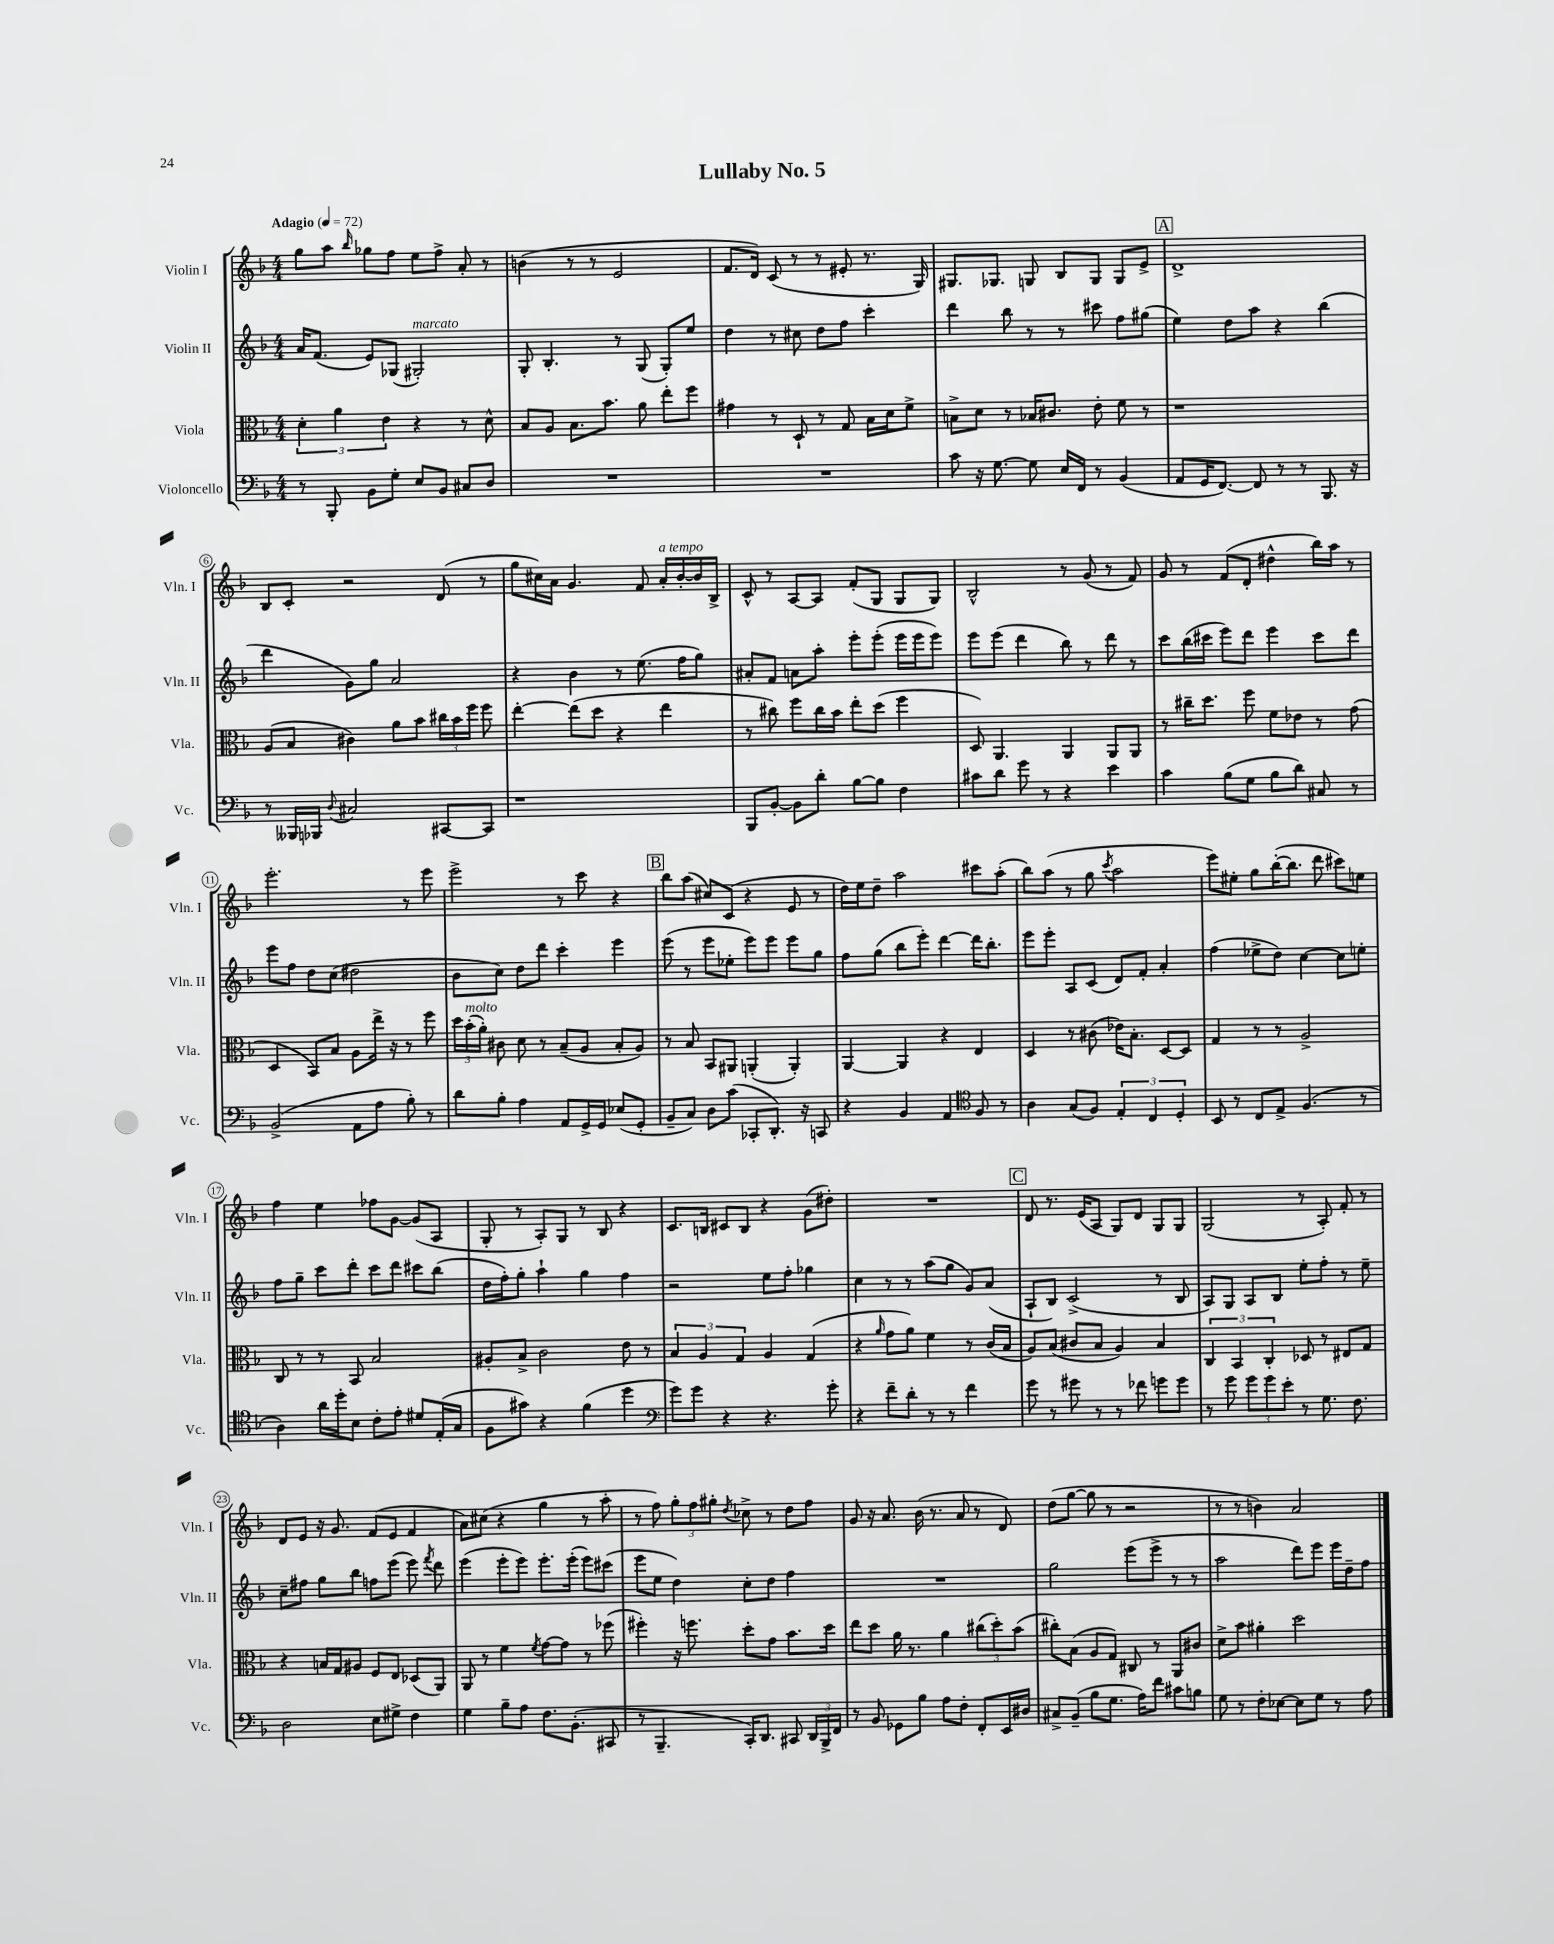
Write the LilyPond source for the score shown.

\header { title = "Lullaby No. 5" }
<<
\new StaffGroup <<
\new Staff = "s0" \with { instrumentName = "Violin I" shortInstrumentName = "Vln. I" } {
    \clef treble \key f \major \numericTimeSignature \time 4/4 \tempo "Adagio" 4 = 72
    \autoBeamOff g''8[ a''8] \grace { bes''16 } ges''8[ f''8] e''8[ f''8]-> a'8-. r8 |
    b'4( r8 r8 e'2 |
    f'8.[ d'16]) c'8( r8 r8 eis'8-. r8. g16) |
    gis8.[ ges8.] g8 bes8[ g8] g8[ e'8]-> |
    \mark \markup { \box "A" } d'1-> |
    bes8[ c'8]-. r2 d'8( r8 |
    g''8[ cis''16) a'16] g'4. f'8 a'16[-.^\markup { \italic "a tempo" } bes'16~-. bes'16 bes16]-> |
    c'8-^ r8 a8[~ a8] f'8[-.( g8] g8[ g8]) |
    bes2-^ r8 g'8( r8 f'8) |
    g'8 r8 f'8[( d'8]-. dis''4-^ bes''16[) a''16] r8 |
    e'''2.-. r8 e'''8 |
    e'''2-> r8 c'''8 r4 |
    \mark \markup { \box "B" } bes''8[ a''8]( cis''8[) c'8]( r4 e'8 r8 |
    d''16[) e''16 d''8]-- a''2 cis'''8[ a''8]-.( |
    bes''8[) a''8]( r8 g''8 \acciaccatura { c'''8 } a''2 |
    e'''8[) eis''8]-. g''8[ bes''16~-.( bes''8.] d'''8 cis'''8[) e''8] |
    f''4 e''4 fes''8[ g'8]~ g'8[( a8] |
    g8-. r8 a8[-.) g8] r8 bes8 r4 |
    c'8.[ b16] cis'8[ b8] r4 g'8[( dis''8]-.) |
    R1 |
    \mark \markup { \box "C" } d'8 r8. e'16[( a8] g8[) d'8] g8[ g8] |
    g2( r8 a8-.) f'8-. r8 |
    d'8[ e'8] r16 g'8. f'8[( e'8] f'4 |
    a'8[) cis''8]( r4 g''4 r8 a''8-. |
    r8 f''8) \tuplet 3/2 { g''8[-. f''8 gis''8]-. } \acciaccatura { d''8 } ces''8-> r8 d''8[ f''8] |
    g'8 r16 a'8. bes'16( r8. a'8 r8 d'8) |
    d''8[( g''8]~ g''8 r8 r2 |
    r8 r8 b'4) a'2 \bar "|." |
}
\new Staff = "s1" \with { instrumentName = "Violin II" shortInstrumentName = "Vln. II" } {
    \clef treble \key f \major \numericTimeSignature \time 4/4
    \autoBeamOff a'16[ f'8.]( e'8[) ges8]( gis2-.^\markup { \italic "marcato" }) |
    g8-. bes4.-. r8 g8( g8[-.) e''8] |
    d''4 r8 cis''8 d''8[ f''8] c'''4-. |
    d'''4 bes''8 r8 r8 cis'''8 f''8[ gis''8]( |
    \mark \markup { \box "A" } e''4) d''8[ a''8] r4 bes''4( |
    d'''4 g'8[) g''8] a'2 |
    r4 bes'4 r8 e''8.( f''16[ g''8]) |
    ais'8[-. f'8] a'8[ a''8]-. e'''8[-. e'''8]-.( e'''16[ e'''16 e'''8]) |
    e'''8[ e'''8]( d'''4 bes''8) r8 d'''8 r8 |
    c'''8[ bes''16( cis'''16] e'''8[) d'''8] e'''4 cis'''8[ d'''8] |
    e'''8[ f''8] d''8[ c''8]( dis''2 |
    bes'8[ c''8]) d''8[ d'''8] c'''4-. e'''4 |
    \mark \markup { \box "B" } e'''8( r8 e'''8[ ees''8]-. e'''8[) e'''8] e'''8[ g''8] |
    f''8[ g''8]( bes''8[ e'''8]-.) d'''4~ d'''16[ bes''8.]-. |
    e'''8[ e'''8]-. a8[ c'8]( d'8[) f'8]-. a'4-. |
    f''4( ees''8[-> d''8]) c''4~ c''8[ e''8]-. |
    f''8[ g''8]-- c'''8[ d'''8]-. c'''8[ d'''8] cis'''8[ bes''8]( |
    d''16[ f''16-.) g''8]-. a''4-! g''4 f''4 |
    r2 e''8[ f''8]-. ges''4 |
    c''4 r8 r8 a''8[( g''8] g'8[) a'8]( |
    \mark \markup { \box "C" } a8[-! bes8]) c'2->( r8 bes8 |
    a8[) g8] a8[ bes8] e''8[-. f''8]-. r8 e''8-- |
    c''8[-- fis''8] g''8[ bes''8] f''8[ e'''8]( e'''8) \acciaccatura { f'''8 } d'''8 |
    e'''4( e'''8[-. e'''8]) e'''8.[-. e'''16]-.( e'''8[) cis'''8]( |
    e'''8[ e''8] d''4) c''8[-. d''8] f''4 |
    R1 |
    g''2 e'''8[( e'''8]-> r8 r8 |
    a''2 d'''8[) e'''8] e'''16[ d''16-- f''8] \bar "|." |
}
\new Staff = "s2" \with { instrumentName = "Viola" shortInstrumentName = "Vla." } {
    \clef alto \key f \major \numericTimeSignature \time 4/4
    \autoBeamOff \tuplet 3/2 { d'4-. a'4 e'4 } r4 r8 d'8-^ |
    bes8[ a8] bes8.[ bes'8.] a'8 e''8[-. f''8] |
    gis'4 r8 d8-! r8 g8 bes16[ d'16 f'8]-> |
    b8[-> d'8] r8 bes16[ cis'8.] e'8-. f'8 r8 |
    \mark \markup { \box "A" } r1 |
    a8[( bes8] cis'4) a'8[ bes'8] \tuplet 3/2 { cis''16[ bes'16 f''16] } f''8 |
    e''4~-. e''8[( d''8] r4 e''4 |
    r8 cis''8) f''8[ cis''16 bes'16] e''8[-. d''8]( f''4 |
    d8) a,4. a,4 a,8[ a,8] |
    r8 cis''16[-- d''8.] f''8 f'8[ ees'8] r8 g'8( |
    d4 bes,8[) bes8] a8[ e''16]-> r16 r8 f''8 |
    \tuplet 3/2 { d''16[ bes'16-.^\markup { \italic "molto" }( a'16]-.) } cis'8 d'8 r8 bes8[--( a8] bes8[-. a8]) |
    \mark \markup { \box "B" } r8 bes8 bes,8[ ais,8] a,4-.( a,4-.) |
    a,4~ a,4 r4 e4 |
    d4 r8 cis'8( ees'16[) bes8.]-. d8[~ d8] |
    g4 r8 r8 a2-> |
    c8 r8 r8 bes,8 bes2 |
    ais8[-. bes8]-> c'2 e'8 r8 |
    \tuplet 3/2 { bes4 a4 g4 } a4 g4( |
    r4 \grace { a'16 } g'8[ a'8]) f'4 r8 c'16[( bes16] |
    \mark \markup { \box "C" } a8[) bes8]( cis'8[ bes8] a4) bes4 |
    \tuplet 3/2 { c4 bes,4 c4-. } des8 r8 eis8[ g8] |
    r4 b16[ g16 ais8] f8[ e8] des8[( a,8]) |
    a,8 r8 f'4 \acciaccatura { f'8 } g'8[~ g'8] r8 fes''8( |
    fis''4-.) r16 f''8. d''8[-. g'8] bes'8.[ d''16] |
    e''8[ d''8] a'16 r8. a'4 \tuplet 3/2 { cis''8[( d''8-.) bes'8]( } |
    cis''8[-.) bes8]( a8[ g8]) cis8 r8 a,8[ cis'8] |
    d'8[-> bes'8] ais'4-. d''2 \bar "|." |
}
\new Staff = "s3" \with { instrumentName = "Violoncello" shortInstrumentName = "Vc." } {
    \clef bass \key f \major \numericTimeSignature \time 4/4
    \autoBeamOff r8 bes,,8-. bes,8[ g8]-. e8[ bes,8] cis8[ d8] |
    R1 |
    R1 |
    c'8 r16 g8.~ g8 e16[ f,16] r8 bes,4( |
    \mark \markup { \box "A" } a,8[ g,16 f,8.]~) f,8 r8 r8 bes,,8. r16 |
    r8 beses,,16[ bes,,16] \appoggiatura { d8 } cis2 cis,8[~ cis,8] |
    r1 |
    bes,,8[ bes,8]~-. bes,8[ d'8]-. bes8[~ bes8] f4 |
    cis'8[ d'8] g'8 r8 r4 e'4 |
    c'4 bes8[( g8] bes8[ d'8]) cis8 r8 |
    bes,2->( a,8[ a8] bes8-.) r8 |
    d'8[ bes8]-. a4 a,8[ g,16-> g,16] ees8[( g,8]-. |
    \mark \markup { \box "B" } bes,8[-- c8]) d8[ c'8]( ces,8[-. d,8.]-.) r16 c,8 |
    r4 bes,4 a,4 \clef tenor f8 r8 |
    a4 g8[( f8]) \tuplet 3/2 { e4-. c4 d4-. } |
    bes,8 r8 c8[ e8]-> f4.( r8 |
    a4) a'16[ d''16-. bes8] c'8[-. e'8]-. dis'8[ e16-.( g16] |
    f8[ gis'8]) r4 f'4( d''4 |
    \clef bass g'8[) g'8] r4 r4. g'8-. |
    r4 f'8[-- d'8]-. r8 r8 f'4 |
    \mark \markup { \box "C" } g'8 r8 gis'8 r8 r8 fes'8 g'8[ g'8] |
    r8 g'8 \tuplet 3/2 { g'8[ g'8 e'8]-. } r8 g8. f8. |
    d2 e8[ gis8]-> f4 |
    g4 bes8[-- a8] f8.[ bes,8.]-.( cis,8 |
    r8 bes,,4.-- c,16[-.) d,8.] cis,8 \tuplet 3/2 { d,16[ bes,,16-> f,16] } |
    r8 bes,8 ges,8[ bes8] a8[ f8]-. f,8[-. e,16 dis16] |
    cis8[-> bes,8]--( bes8[ g8.] a16[) f'8] cis'8[ b8] |
    g8 r8 f8[-. ees8]~ ees8[ g8] r8 a8 \bar "|." |
}
>>
>>
\layout { \context { \Score \override BarNumber.stencil = #(make-stencil-circler 0.1 0.3 ly:text-interface::print) } }
